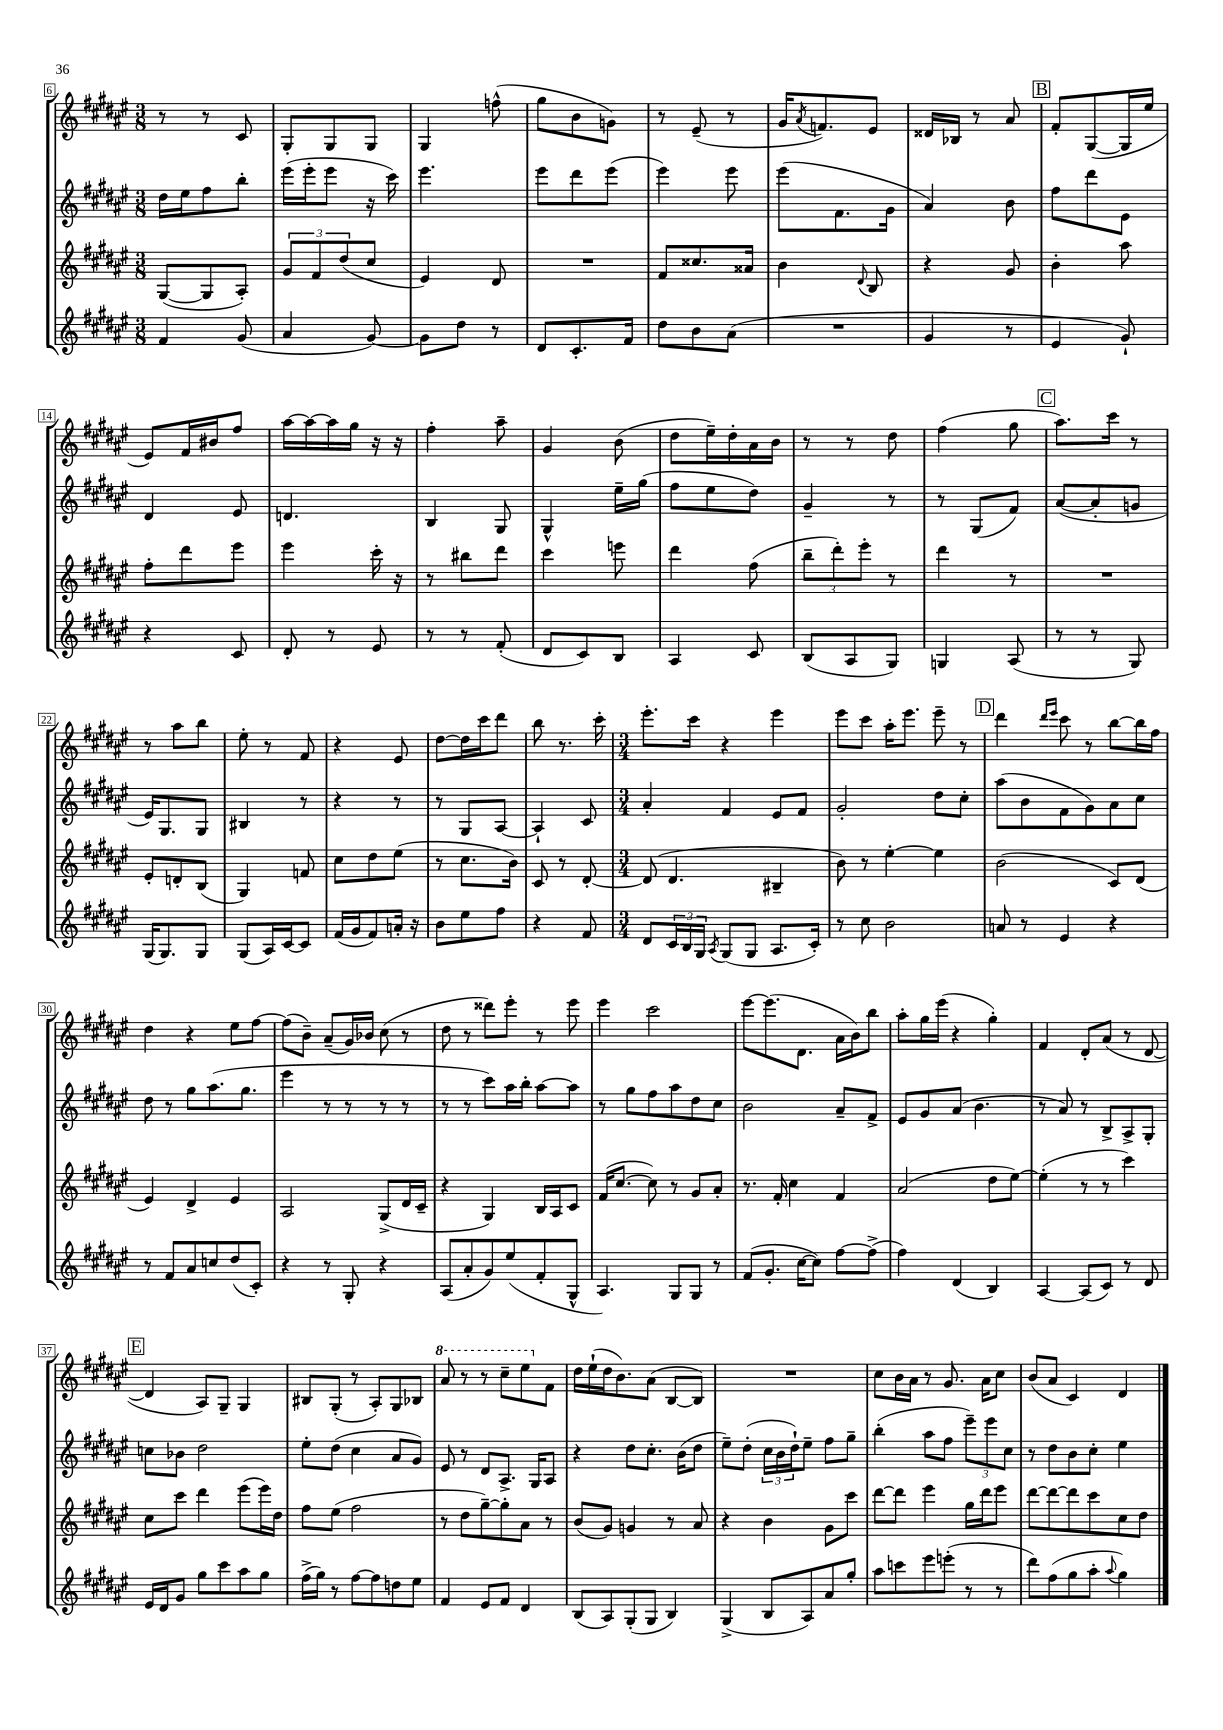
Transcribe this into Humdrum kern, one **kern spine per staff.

**kern	**kern	**kern	**kern
*part4	*part3	*part2	*part1
*staff4	*staff3	*staff2	*staff1
*clefG2	*clefG2	*clefG2	*clefG2
*k[f#c#g#d#a#e#]	*k[f#c#g#d#a#e#]	*k[f#c#g#d#a#e#]	*k[f#c#g#d#a#e#]
*M3/8	*M3/8	*M3/8	*M3/8
=6	=6	=6	=6
4f#/	([8G#/L	16dd#\LL	8r
.	.	16ee#\J	.
.	8G#/]	8ff#\	8r
(8g#/	8A#'/J)	8bb'\J	8c#/
=7	=7	=7	=7
4a#/	12g#/L	(16eee#\LL	8G#'/L
.	.	16eee#'\J	.
.	12f#/	.	.
.	.	8eee#\J	8G#/
.	(12dd#/	.	.
[8g#/)	8cc#/J	16r	8G#/J
.	.	16ccc#\)	.
=8	=8	=8	=8
8g#\L]	4e#/)	4.eee#\	4G#/
8dd#\J	.	.	.
8r	8d#/	.	(8ffn^^\
=9	=9	=9	=9
8d#/L	4.r	8eee#\L	8gg#\L
8.c#'/	.	8ddd#\	8b\
.	.	(8eee#\J	8gn\J)
16f#/Jk	.	.	.
=10	=10	=10	=10
8dd#\L	8f#/L	4eee#\)	8r
8b\	8.cc##X/	.	(8e#~/
(8a#\J	.	8eee#\	8r
.	16a##X/Jk	.	.
=11	=11	=11	=11
4.r	4b\	(8eee#\L	16g#/KL
.	.	.	8qa#/
.	.	.	8.fn/)
.	.	8.f#\	.
.	8qqd#/	.	.
.	8B/	.	8e#/J
.	.	16g#\Jk	.
=12	=12	=12	=12
4g#/	4r	4a#/)	16d##X/LL
.	.	.	16B-X/JJ
.	.	.	8r
8r	8g#/	8b\	8a#/
!!LO:REH:place=s1:t=B
=13	=13	=13	=13
4e#/	4b'\	8ff#\L	8f#'/L
.	.	8ddd#\	([8G#/
8g#`/)	8aa#\	8e#\J	16G#/L]
.	.	.	16ee#/JJ
!!LO:LB:g=z
=14	=14	=14	=14
4r	8ff#'\L	4d#/	8e#/L)
.	8ddd#\	.	16f#/L
.	.	.	16b#X/J
8c#/	8eee#\J	8e#/	8ff#/J
=15	=15	=15	=15
8d#'/	4eee#\	4.dn/	[16aa#\LL
.	.	.	16aa#\_
8r	.	.	16aa#\]
.	.	.	16gg#\JJ
8e#/	16ccc#'\	.	16r
.	16r	.	16r
=16	=16	=16	=16
8r	8r	4B/	4ff#'\
8r	8bb#X\L	.	.
(8f#'/	8ddd#\J	8G#/	8aa#~\
=17	=17	=17	=17
8d#/L	4ccc#\	4G#^^/	4g#/
8c#/)	.	.	.
8B/J	8eeen\	16ee#~\LL	(8b\
.	.	(16gg#\JJ	.
=18	=18	=18	=18
4A#/	4ddd#\	8ff#\L	8dd#\L
.	.	8ee#\	16ee#~\L)
.	.	.	16dd#'\
8c#/	(8ff#\	8dd#\J)	16a#\
.	.	.	16b\JJ
=19	=19	=19	=19
(8B/L	12bb~\L	4g#~/	8r
.	12ddd#'\)	.	.
8A#/	.	.	8r
.	12eee#'\J	.	.
8G#/J)	8r	8r	8dd#\
=20	=20	=20	=20
4Gn/	4ddd#\	8r	(4ff#\
.	.	(8G#/L	.
(8A#/	8r	8f#/J)	8gg#\
!!LO:REH:place=s1:t=C
=21	=21	=21	=21
8r	4.r	([8a#/L	8.aa#\L)
8r	.	8a#'/]	.
.	.	.	16ccc#\Jk
8G#/)	.	8gn/J	8r
!!LO:LB:g=z
=22	=22	=22	=22
(16G#/KL	8e#'/L	16e#/KL)	8r
8.G#/)	.	8.G#/	.
.	8dn'/	.	8aa#\L
8G#/J	(8B/J	8G#/J	8bb\J
=23	=23	=23	=23
(8G#/L	4G#/)	4B#X/	8ee#'\
16A#/L)	.	.	8r
[16c#/J	.	.	.
8c#/J]	8fn/	8r	8f#/
=24	=24	=24	=24
(16f#/LL	8cc#\L	4r	4r
16g#/J	.	.	.
8f#/)	8dd#\	.	.
16an'/Jk	(8ee#\J	8r	8e#/
16r	.	.	.
=25	=25	=25	=25
8b\L	8r	8r	[8dd#\L
8ee#\	8.cc#\L	8G#/L	16dd#\L]
.	.	.	16ccc#\J
8ff#\J	.	[8A#/J	8ddd#\J
.	16b\Jk)	.	.
=26	=26	=26	=26
4r	8c#/	4A#`/]	8bb\
.	8r	.	8.r
8f#/	[8d#'/	8c#/	.
.	.	.	16ccc#'\
=27	=27	=27	=27
*M3/4	*M3/4	*M3/4	*M3/4
8d#/L	(8d#/]	4a#'/	8.eee#'\L
24c#/L	4.d#/	.	.
24B/	.	.	.
.	.	.	16ccc#\Jk
24G#/JJ	.	.	.
8qA#/	.	.	.
(8G#/L	.	4f#/	4r
8G#/J	.	.	.
8.A#/L	4B#X~/	8e#/L	4eee#\
.	.	8f#/J	.
16c#'/Jk)	.	.	.
=28	=28	=28	=28
8r	8b\)	2g#'/	8eee#\L
8cc#\	8r	.	8ccc#\J
2b\	[4ee#'\	.	16aa#'\KL
.	.	.	8.eee#\J
.	4ee#\]	8dd#\L	8eee#~\
.	.	8cc#'\J	8r
!!LO:REH:place=s1:t=D
=29	=29	=29	=29
8an/	(2b\	(8aa#\L	4ddd#\
8r	.	8b\	.
.	.	.	16qqddd#/LL
.	.	.	16qqeee#/JJ
4e#/	.	8f#\	8ccc#\
.	.	8g#\)	8r
4r	8c#/L)	8a#\	[8bb\L
.	(8d#/J	8cc#\J	16bb\L]
.	.	.	16ff#\JJ
!!LO:LB:g=z
=30	=30	=30	=30
8r	4e#/)	8dd#\	4dd#\
8f#/L	.	8r	.
8a#/	4d#^/	8gg#\L	4r
8ccn/	.	(8.aa#\	.
(8dd#/	4e#/	.	8ee#\L
.	.	8.gg#\J	.
8c#'/J)	.	.	[8ff#\J
=31	=31	=31	=31
4r	2A#/	4eee#\	(8ff#\L]
.	.	.	8b~\J)
8r	.	8r	(8a#~/L
8G#'/	.	8r	16g#/L)
.	.	.	16b-X/JJ
4r	(8G#^/L	8r	(8cc#\
.	16d#/L	8r	8r
.	16c#~/JJ	.	.
=32	=32	=32	=32
(8A#/L	4r	8r	8dd#\
8a#'/	.	8r	8r
8g#/)	4G#/)	8ccc#\L)	8ddd##X\L)
(8ee#/	.	16aa#\L	8eee#'\J
.	.	16bb'\JJ	.
8f#'/	16B/LL	[8aa#\L	8r
.	16A#/J	.	.
8G#^^/J	8c#/J	8aa#\J]	8eee#\
=33	=33	=33	=33
4.A#/)	(16f#/KL	8r	4eee#\
.	[8.cc#/J	.	.
.	.	8gg#\L	.
.	8cc#\])	8ff#\	2ccc#\
8G#/L	8r	8aa#\	.
8G#/J	8g#/L	8dd#\	.
8r	8a#'/J	8cc#\J	.
=34	=34	=34	=34
(8f#/L	8.r	2b\	[8eee#\L
8.g#'/J	.	.	(8.eee#\]
.	16f#'/	.	.
.	4cc#\	.	.
[16cc#\KL	.	.	8.d#\J
8cc#\J])	.	.	.
[8ff#\L	4f#/	8a#~/L	16a#\LL
.	.	.	16b\J)
(8ff#^\J]	.	8f#^/J	8bb\J
=35	=35	=35	=35
4ff#\)	(2a#/	8e#/L	8aa#'\L
.	.	8g#/	16gg#\L
.	.	.	(16eee#\JJ
(4d#/	.	(8a#/J	4r
.	.	4.b\	.
4B/)	8dd#\L	.	4gg#'\)
.	[8ee#\J)	.	.
=36	=36	=36	=36
[4A#/	(4ee#'\]	8r	4f#/
.	.	8a#/)	.
(8A#/L]	8r	8r	8d#'/L
8c#/J)	8r	8B^/L	(8a#/J
8r	4ccc#\)	8A#^/	8r
8d#/	.	8G#'/J	[8d#/
!!LO:LB:g=z
!!LO:REH:place=s1:t=E
=37	=37	=37	=37
16e#/LL	8cc#\L	8ccn\L	4d#/]
16d#/J	.	.	.
8g#/J	8ccc#\J	8b-X\J	.
8gg#\L	4ddd#\	2dd#\	8A#/L)
8ccc#\	.	.	8G#~/J
8aa#\	(8eee#\L	.	4G#/
8gg#\J	16eee#\L)	.	.
.	16dd#\JJ	.	.
=38	=38	=38	=38
(16ff#^\LL	8ff#\L	8ee#'\L	8B#X/L
16gg#\JJ)	.	.	.
8r	(8ee#\J	(8dd#\J	(8G#'/J
[8ff#\L	2ff#\	4cc#\	8r
8ff#\]	.	.	8A#'/L)
8ddn\	.	8a#/L	8G#/
8ee#\J	.	8g#/J)	8B-X/J
=39	=39	=39	=39
*	*	*	*8va
4f#/	8r	8e#/	8aa#/
.	8dd#\L	8r	8r
8e#/L	[8gg#~\)	8d#/L	8r
8f#/J	8gg#'\]	8.A#^/J	8ccc#~\L
4d#/	8a#\J	.	8eee#\
.	.	16G#/KL	.
*	*	*	*X8va
.	8r	8A#/J	8f#\J
=40	=40	=40	=40
(8B/L	(8b/L	4r	16dd#\LL
.	.	.	(16ee#`\
8A#/)	8g#/J)	.	16dd#\J
.	.	.	8.b\)
(8G#'/	4gn/	8dd#\L	.
8G#/J	.	8.cc#'\J	(8a#\J
4B/)	8r	.	[8B/L
.	.	(16b\KL	.
.	8a#/	8dd#\J	8B/J])
=41	=41	=41	=41
(4G#^/	4r	8ee#~\L)	2.r
.	.	(8dd#'\J	.
8B/L	4b\	24cc#\LL	.
.	.	24b\	.
.	.	24dd#`\J)	.
8A#/)	.	8ee#~\J	.
8a#/	8g#\L	8ff#\L	.
8gg#'/J	8ccc#\J	8gg#~\J	.
=42	=42	=42	=42
8aa#\L	[8ddd#\L	(4bb'\	8cc#\L
8cccn\	8ddd#\J]	.	16b\L
.	.	.	16a#\JJ
8eee#\	4eee#\	8aa#\L	8r
(8eeen'\J	.	8ff#\J	8.g#/
8r	16gg#\LL	12eee#~\L)	.
.	16ddd#\J	.	16a#\KL
.	.	12eee#\	.
8r	8eee#\J	.	8cc#\J
.	.	12cc#\J	.
=43	=43	=43	=43
8ddd#\L)	[8ddd#\L	8r	(8b/L
(8ff#\	8ddd#\_	8dd#\L	8a#/J
8gg#\	8ddd#\]	8b\	4c#/)
8aa#'\J	8ccc#\	8cc#'\J	.
8qqaa#/	.	.	.
4gg#\)	8cc#\	4ee#\	4d#/
.	8dd#\J	.	.
==	==	==	==
*-	*-	*-	*-
